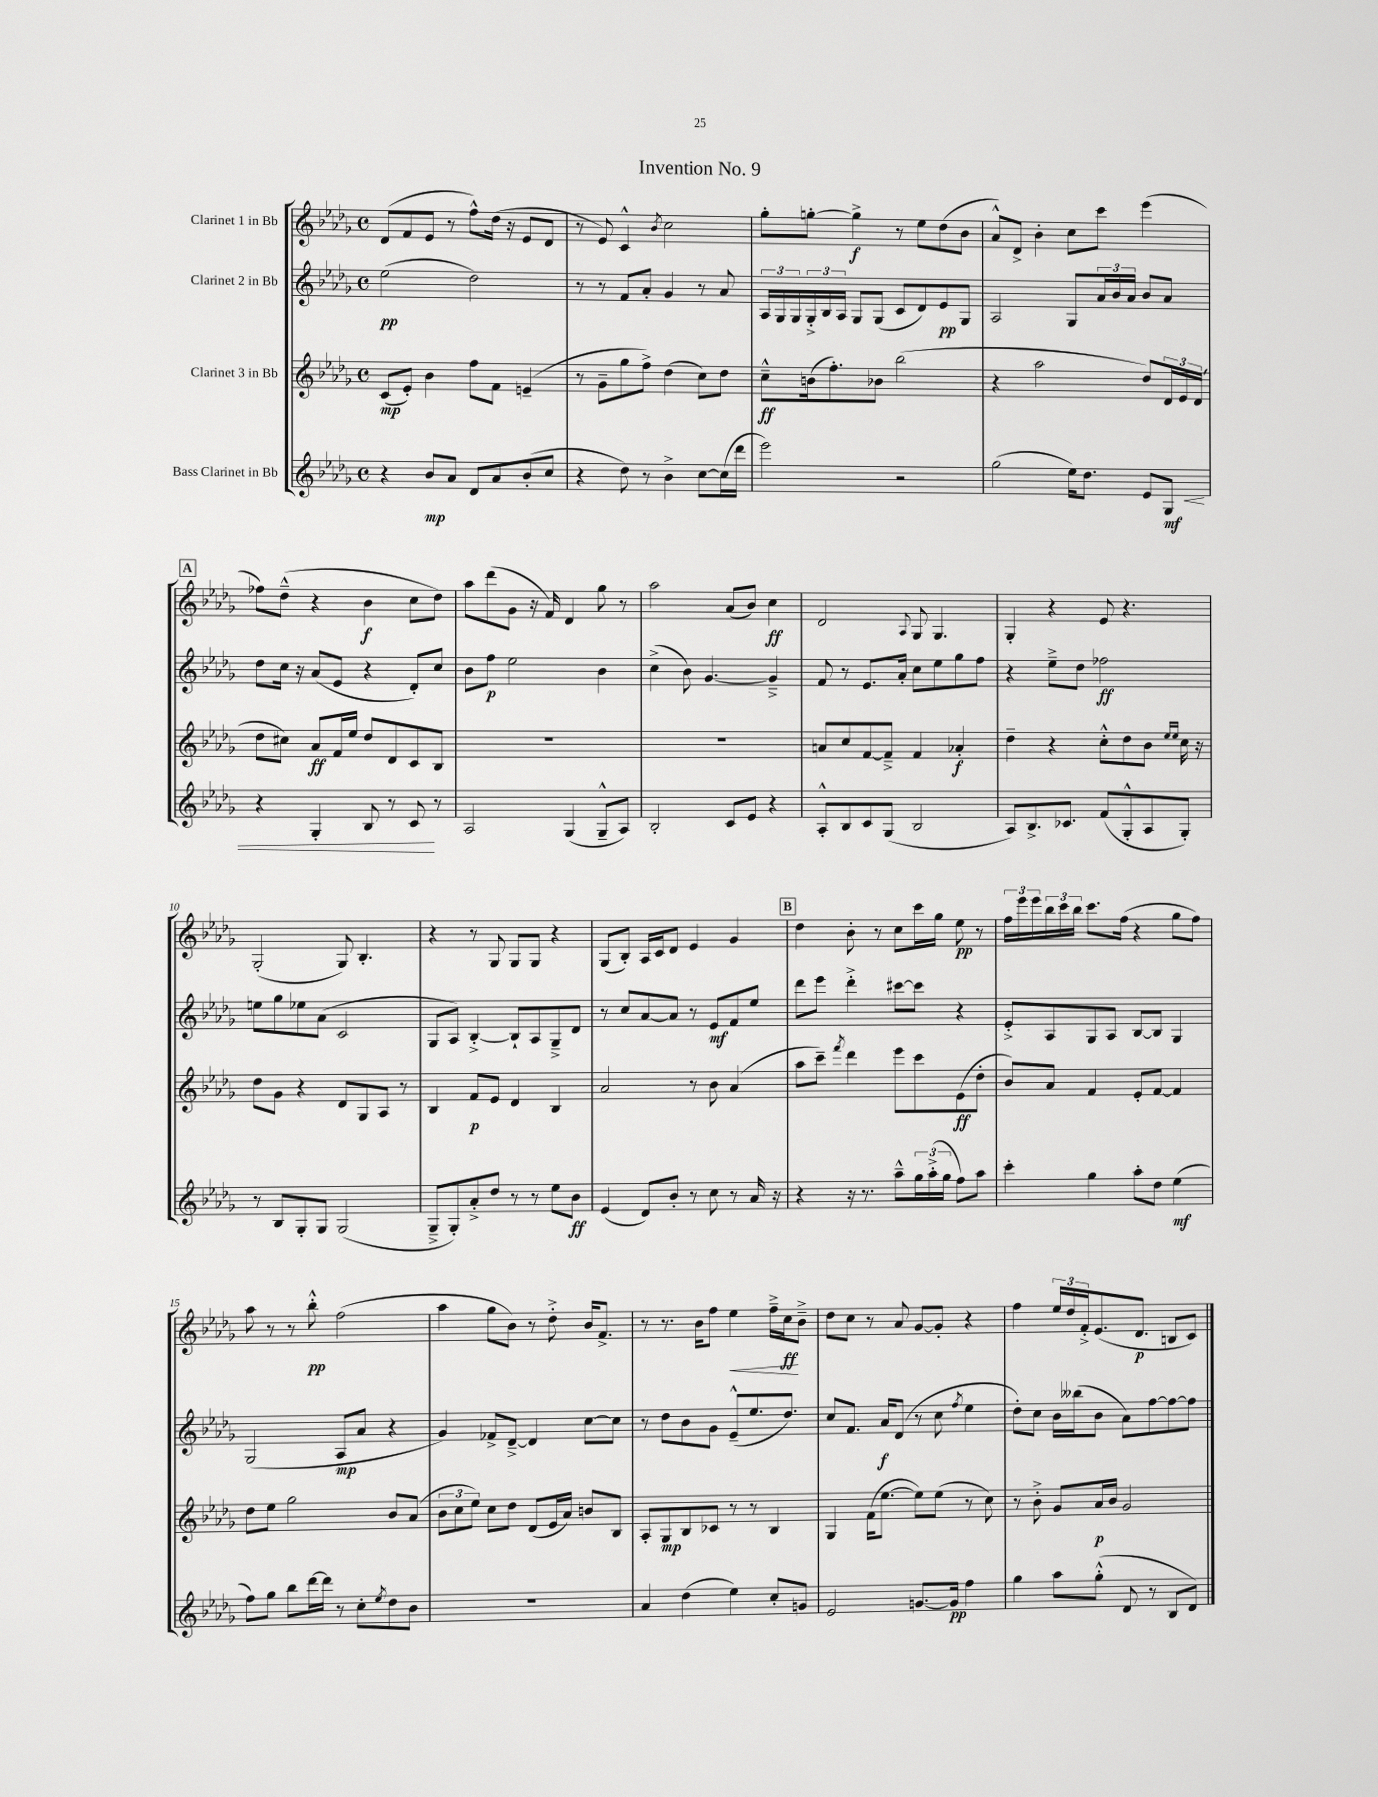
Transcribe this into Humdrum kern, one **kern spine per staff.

**kern	**kern	**kern	**kern
*staff4	*staff3	*staff2	*staff1
*clefG2	*clefG2	*clefG2	*clefG2
*k[b-e-a-d-g-]	*k[b-e-a-d-g-]	*k[b-e-a-d-g-]	*k[b-e-a-d-g-]
*M4/4	*M4/4	*M4/4	*M4/4
*met(c)	*met(c)	*met(c)	*met(c)
4r	(8c	(2ee-	(8d-
.	8e-')	.	8f
8b-	4b-	.	8e-
8a-	.	.	8r
8d-	8ff	2dd-)	8ff^^)
8a-	8f	.	(16dd-
.	.	.	16r
(8b-'	(4e~	.	8e-
8cc	.	.	8d-
=	=	=	=
4r	8r	8r	8r
.	8g-~	8r	8e-)
8dd-)	8gg-	8f	4c^^
8r	8ff^)	8a-'	.
.	.	.	8qb-
4b-^	(4dd-	4g-	2cc
[8cc	8cc)	8r	.
(16cc]	8dd-	8a-	.
16ddd-	.	.	.
=	=	=	=
2eee-)	8cc~^^	24A-	8gg-'
.	.	24G-	.
.	.	24G-	.
.	(16b	24G-'^	[8gg'
.	.	24B-	.
.	8.ff')	.	.
.	.	24A-	.
.	.	8G-	4gg^]
.	8b-	(8G-	.
2r	(2bb-	8c	8r
.	.	8d-)	8ee-
.	.	8e-	(8dd-
.	.	8G-	8b-
=	=	=	=
(2gg-	4r	2A-	8a-^^)
.	.	.	8d-^
.	2aa-	.	4b-'
16ee-)	.	8G-	8cc
8.dd-	.	.	.
.	.	24a-	8ccc
.	.	24b-	.
.	.	24a-	.
8e-	8dd-)	8b-	(4eee-
8G-	24d-	8a-	.
.	24e-	.	.
.	(24d-	.	.
=	=	=	=
4r	8dd-	8dd-	8ff-)
.	8cc#)	16cc	(8dd-~^^
.	.	16r	.
4G-'	8a-	(8a-	4r
.	16f	8e-	.
.	16ee-	.	.
8B-	8dd-	4r	4b-
8r	8d-	.	.
8c	8c	8d-')	8cc
8r	8B-	8cc	8dd-)
=	=	=	=
2A-	1r	8b-	8aa-
.	.	8ff	(8ddd-
.	.	2ee-	8g-
.	.	.	16r
.	.	.	16f)
(4G-	.	.	4d-
8G-~^^	.	4b-	8gg-
8A-)	.	.	8r
=	=	=	=
2B-'	1r	(4cc^	2aa-
.	.	8b-)	.
.	.	[4.g-	.
8c	.	.	(8a-
8e-	.	.	8b-)
4r	.	4g-~^]	4cc
=	=	=	=
8A-'^^	8a	8f	2d-
8B-	8cc	8r	.
8c	[8f	8.e-	.
(8G-	8f~^]	.	.
.	.	16a-'	.
.	.	.	8qqA-
2B-	4f	8cc	8G-
.	.	8ee-	4.G-
.	4a-'	8gg-	.
.	.	8ff	.
=	=	=	=
8A-)	4dd-~	4r	4G-'
8.B-^	.	.	.
.	4r	8ee-~^	4r
8.c-	.	.	.
.	.	8dd-	.
(8f	8cc'^^	2ff-	8e-
8G-'^^	8dd-	.	4.r
8A-	8b-	.	.
.	16qqee-	.	.
.	16qqee-	.	.
8G-')	16cc	.	.
.	16r	.	.
=	=	=	=
8r	8dd-	8ee	(2G-'
8B-	8g-	8gg-	.
8G-'	4r	8ee-	.
8G-	.	(8a-	.
(2G-	8d-	2c	8G-)
.	8G-	.	4.B-'
.	8A-	.	.
.	8r	.	.
=	=	=	=
8G-~^	4B-	8G-	4r
8G-')	.	8A-)	.
8a-'^	8f	[4B-'^	8r
8dd-	8e-	.	8G-
8r	4d-	8B-`]	8G-
8r	.	8A-	8G-
8ee-	4B-	8G-~^	4r
8b-	.	8d-	.
=	=	=	=
(4e-	2a-	8r	(8G-
.	.	8cc	8B-')
8d-)	.	[8a-	16A-
.	.	.	16c
8b-'	.	8a-]	8d-
8r	8r	8r	4e-
8cc	8b-	8e-	.
8r	(4a-	8f	4g-
16a-	.	8ee-	.
16r	.	.	.
=	=	=	=
4r	8aa-	8ddd-	4dd-
.	8ccc~)	8eee-	.
.	8qfff	.	.
16r	4ddd-	4ddd-'^	8b-'
8.r	.	.	.
.	.	.	8r
8aa-~^^	8eee-	[8ccc#	8cc
24gg-	8ccc	8ccc#]	16ccc
(24aa-'^	.	.	.
.	.	.	16gg-
24gg-	.	.	.
8ff)	(8e-	4r	8ee-
8aa-	8dd-'	.	8r
=	=	=	=
4ccc'	8b-)	8e-'^	24ff
.	.	.	24eee-
.	.	.	24eee-
.	8a-	8A-	24bb-
.	.	.	24ccc
.	.	.	24bb-
4gg-	4f	8G-	8.ccc
.	.	8A-	.
.	.	.	(16ff
8aa-'	8e-'	[8B-	4r
8dd-	[8f	8B-]	.
(4ee-	4f]	4G-	8gg-
.	.	.	8ff)
=	=	=	=
8ff)	8dd-	(2G-	8aa-
8gg-	8ee-	.	8r
8bb-	2gg-	.	8r
[16ddd-	.	.	8bb-'^^
16ddd-]	.	.	.
8r	.	8A-	(2ff
8cc'	.	8a-	.
8qee-	.	.	.
8dd-	8b-	4r	.
8b-	(8a-	.	.
=	=	=	=
1r	12b-	4g-)	4aa-
.	12cc	.	.
.	12ee-)	.	.
.	8cc	8f-^	8gg-
.	8dd-	[8d-~^	8b-)
.	(8d-	4d-]	8r
.	16e-	.	8dd-'^
.	16a-)	.	.
.	8b	[8cc	16b-
.	.	.	8.f^
.	8B-	8cc]	.
=	=	=	=
4a-	8A-'	8r	8r
.	8G-	8dd-	8.r
(4dd-	8B-	8b-	.
.	.	.	16b-
.	8c-	8g-	8ff
4ee-)	8r	(8e-~^^	4ee-
.	8r	8.ee-	.
8cc'	4B-	.	16ff~^
.	.	8.dd-)	16cc
8g	.	.	8b-~^
=	=	=	=
2e-	4G-	8cc	8dd-
.	.	8.f	8cc
.	(16f	.	8r
.	[8.ee-	16a-	.
.	.	(8d-	8a-
[8.g	8ee-])	8r	[8g-
.	(8ee-	8cc	8g-']
16g]	.	.	.
.	.	8qff	.
4ff	8r	4ee-	4r
.	8cc)	.	.
=	=	=	=
4gg-	8r	8dd-')	4ff
.	8b-'^	8cc	.
8aa-	8g-	16b-	24ee-
.	.	.	24dd-
.	.	(16bb--	.
.	.	.	24f'^
(8gg-'^^	16a-	8b-	(8.e-
.	16b-	.	.
8d-	2g-	8a-)	.
.	.	.	8.d-
8r	.	[8ff	.
8B-	.	8ff_	8B
8d-)	.	8ff]	8c)
==	==	==	==
*-	*-	*-	*-
